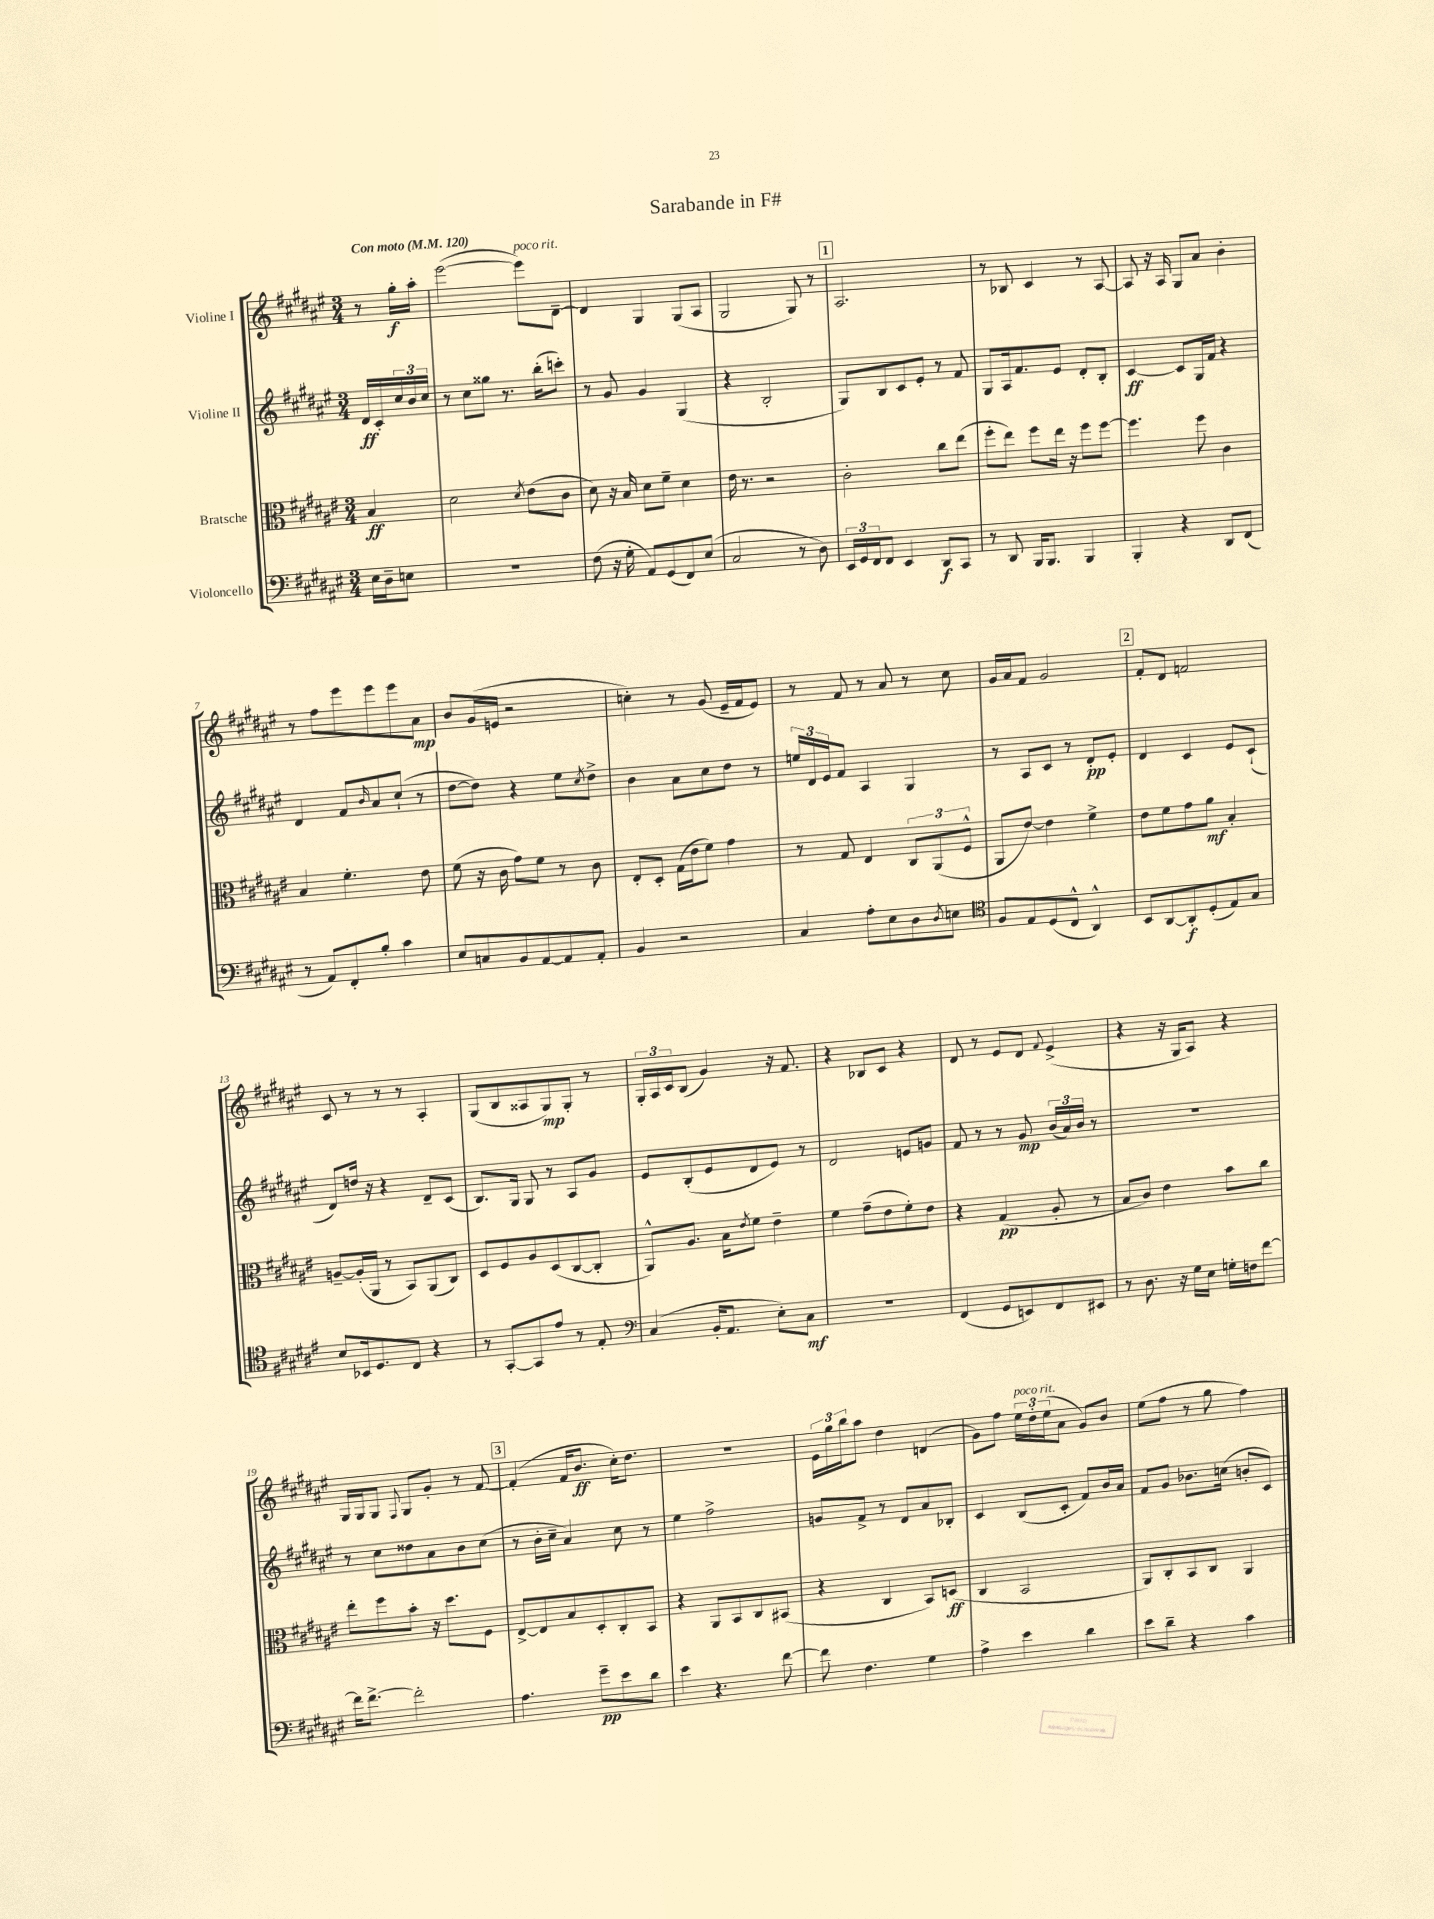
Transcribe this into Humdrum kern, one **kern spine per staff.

**kern	**kern	**kern	**kern
*staff4	*staff3	*staff2	*staff1
*clefF4	*clefC3	*clefG2	*clefG2
*k[f#c#g#d#a#e#]	*k[f#c#g#d#a#e#]	*k[f#c#g#d#a#e#]	*k[f#c#g#d#a#e#]
*M3/4	*M3/4	*M3/4	*M3/4
*MM120	*MM120	*MM120	*MM120
16E#\LL	4B/	16d#/LL	8r
16D#~\J	.	16c#'/	.
8E\J	.	24cc#/	16gg#'\LL
.	.	24b/	.
.	.	.	16aa#'\JJ
.	.	24cc#/JJ	.
=	=	=	=
2.r	2d#\	8r	([2eee#\
.	.	8cc#\L	.
.	.	8gg##\J	.
.	.	8.r	.
.	8qd#/	.	.
.	(8e#\L	.	8eee#\]L)
.	.	(16bb'\LK	.
.	8c#\J	8ccc'\J)	[8d#~\J
=	=	=	=
(8F#\	8d#\)	8r	4d#/]
16r	16r	8g#/	.
16G#'\	16B/	.	.
8AA#/L)	8d#\L	4g#/	4G#/
(8GG#/	8f#~\J	.	.
8FF#/)	4d#\	(4G#/	(8G#/L
(8E#/J	.	.	8A#/J
=	=	=	=
2C#/	16e#\	4r	2G#/
.	8.r	.	.
.	2r	2B'/	.
8r	.	.	8G#/)
8D#\)	.	.	8r
=	=	=	=
24EE#/LL	2c#'\	8G#/L)	2.A#/
24GG#/	.	.	.
24FF#/J	.	.	.
8FF#/J	.	8B/	.
4EE#/	.	8c#/	.
.	.	8e#'/J	.
8DD#/L	8cc#\L	8r	.
8CC#/J	(8ee#\J	8f#/	.
=	=	=	=
8r	8ff#'\L	8G#/L	8r
8DD#/	8ee#\J)	16A#/k	8B-/
.	.	8.f#/	.
16BBB/LK	8ff#\L	.	4c#/
8.BBB/J	.	.	.
.	16ee#\Jk	8e#/J	.
.	16r	.	.
4BBB/	8ff#\L	8d#'/L	8r
.	[8ff#\J	8B'/J	[8A#/
=	=	=	=
4BBB'/	4.ff#\]	[4c#/	8A#/]
.	.	.	16r
.	.	.	16A#/
4r	.	8c#/]L	8G#/L
.	8ff#\	16G#/L	8a#/J
.	.	16f#/JJ	.
8DD#/L	4c#\	4r	4b'\
(8FF#/J	.	.	.
=	=	=	=
8r	4B/	4d#/	8r
8AA#/L)	.	.	8ff#\L
8FF#'/	4.f#'\	8f#/L	8eee#\
.	.	16qqb/	.
8B'/J	.	8a#/	8eee#\
4c#\	.	(8cc#`/J	8eee#\
.	8e#\	8r	8a#\J
=	=	=	=
8E#/L	(8f#\	[8dd#\L	8b/L
8C/	16r	8dd#\]J)	(16g#/L
.	16c#\	.	16e/JJ
8BB/	8g#\L)	4r	2r
[8AA#/	8f#\J	.	.
8AA#/]	8r	8ee#\L	.
.	.	8qcc#/	.
8AA#'/J	8c#\	8dd#^\J	.
=	=	=	=
4BB/	8E#'/L	4b\	4cc'\)
.	8D#'/J	.	.
2r	(16G#\LL	8a#\L	8r
.	16e#\J	.	.
.	8f#\J)	8cc#\	(8g#/
.	4g#\	8dd#\J	16e#~/LL
.	.	.	16f#/J
.	.	8r	8e#/J)
=	=	=	=
4C#/	8r	24ee/LL	8r
.	.	24d#/	.
.	.	24e#/J	.
.	8G#/	8f#/J	8f#/
8A#'\L	4E#/	4A#/	8r
8E#\	.	.	8a#/
8D#\	12C#/L	4G#/	8r
.	(12AA#/	.	.
8qD#/	.	.	.
8E\J	.	.	8cc#\
.	12F#^^/J	.	.
=	=	=	=
*clefC4	*	*	*
8F#/L	8AA#/L	8r	16g#/LL
.	.	.	16a#/J
8E#/	[8e#/J)	8A#/L	8f#/J
(8D#/	4e#\]	8c#/J	2g#/
8C#^^/J	.	8r	.
4AA#^^/)	4f#^\	8d#'/L	.
.	.	8e#'/J	.
=	=	=	=
8BB/L	8e#\L	4d#/	8f#'/L
[8AA#/	8f#\	.	8d#/J
8AA#'/]	8g#\	4c#/	2f/
(8D#'/	8a#\J	.	.
8E#/)	4B'/	8e#/L	.
8G#/J	.	(8c#`/J	.
=	=	=	=
8B/L	[8A~/L	8d#/L)	8c#/
16BB-/k	(16A'/]L	16dd/Jk	8r
8.D#/	16AA#/JJ	16r	.
.	8r	4r	8r
8C#/J	8BB/L)	.	8r
4r	(8AA#/	8d#~/L	4A#'/
.	8C#/J)	(8c#/J	.
=	=	=	=
8r	8D#/L	8.B/L)	(8G#/L
[8GG#'/L	8F#/	.	8B/
.	.	16G#/Jk	.
8GG#/]	8A#/	8G#/	8A##/
8e#/J	(8D#/	8r	8G#/)
8r	[8C#/	8A#/L	8G#'/J
8E#'/	8C#'/]J	8g#/J	8r
=	=	=	=
*clefF4	*	*	*
(4C#/	8AA#^^/L)	8e#/L	24G#'/LL
.	.	.	24A#/
.	.	.	24c#/J
.	8.A#/J	(8B'/	(8B/J
16BB'/LK	.	8e#/	4g#/)
8.AA#/J	16B\LK	.	.
.	8qe#/	.	.
.	8f#\J	8d#/	.
8E#'\L)	4e#~\	8e#/J)	16r
.	.	.	8.f#/
8C#\J	.	8r	.
=	=	=	=
2.r	4f#\	2d#/	4r
.	(8g#~\L	.	8B-/L
.	8e#\	.	8c#/J
.	8f#'\)	8e/L	4r
.	8e#\J	8g/J	.
=	=	=	=
(4FF#/	4r	8f#/	8d#/
.	.	8r	8r
8GG#/L	(4G#/	8r	8e#/L
8EE/)	.	8g#/	8d#/J
.	.	.	8qqf#/
8FF#/	8A#'/	(24b/LL	(4e#^/
.	.	24a#/)	.
.	.	24b/JJ	.
8EE#/J	8r	8r	.
=	=	=	=
8r	8B/L	2.r	4r
8.D#\	8c#/J)	.	.
.	4e#\	.	16r
16r	.	.	16G#/LK
16G#\LL	.	.	8A#/J)
16E#\JJ	.	.	.
16G'\LL	8b\L	.	4r
16F\J	.	.	.
[8f#\J	8cc#\J	.	.
=	=	=	=
16f#\]LK	8ee#'\L	8r	16G#/LL
[8.f#^\J	.	.	16G#/J
.	8ff#\	8cc#\L	8G#/J
.	.	.	8qqF#/
2f#'\]	8b'\J	8dd##\	8G#/L
.	16r	8a#\	8g#'/J
.	8.dd#\L	.	.
.	.	8b\	8r
.	8F#\J	(8cc#\J	[8f#/
=	=	=	=
4.A#\	[8E#^/L	8r	(4f#'/]
.	8E#/]	16b'\LL	.
.	.	16cc#~\JJ	.
.	8B/	4a#/)	16f#/LK
.	.	.	8.b/J
8g#~\L	8D#'/	.	.
8e#\	8C#'/	8cc#\	16cc#'\LK)
.	.	.	8.dd#\J
8d#\J	8BB/J	8r	.
=	=	=	=
4e#\	4r	4ee#\	2.r
4.r	8AA#/L	2ff#^\	.
.	8BB/	.	.
.	8C#/	.	.
[8f#\	(8BB#/J	.	.
=	=	=	=
8f#\]	4r	8g/L	24e#\LL
.	.	.	24gg#\
.	.	.	24bb\J
4.F#\	.	8f#^/J	8aa#\J
.	4C#/	8r	4dd#\
.	.	8d#/L	.
4G#\	8BB/L)	8a#/	(4d/
.	(8D/J	8B-'/J	.
=	=	=	=
4A#^\	4C#/	4c#/	8g#\L)
.	.	.	8ff#\J
4e#\	2BB/	(8B/L	24ee#\LL
.	.	.	24dd#'\
.	.	.	(24ee#\J
.	.	8c#'/J	8a#\J
4d#\	.	8f#/L)	8g#/L)
.	.	16b/L	8b/J
.	.	16a#/JJ	.
=	=	=	=
8e#\L	8AA#/L)	8f#/L	(8ee#\L
8d#~\J	8C#'/	8g#/J	8ff#\J
4r	8BB/	8.b-\L	8r
.	8C#/J	.	8gg#\
.	.	(16cc\Jk	.
4c#\	4AA#/	8b'/L	4ff#\)
.	.	8c#/J)	.
==	==	==	==
*-	*-	*-	*-
